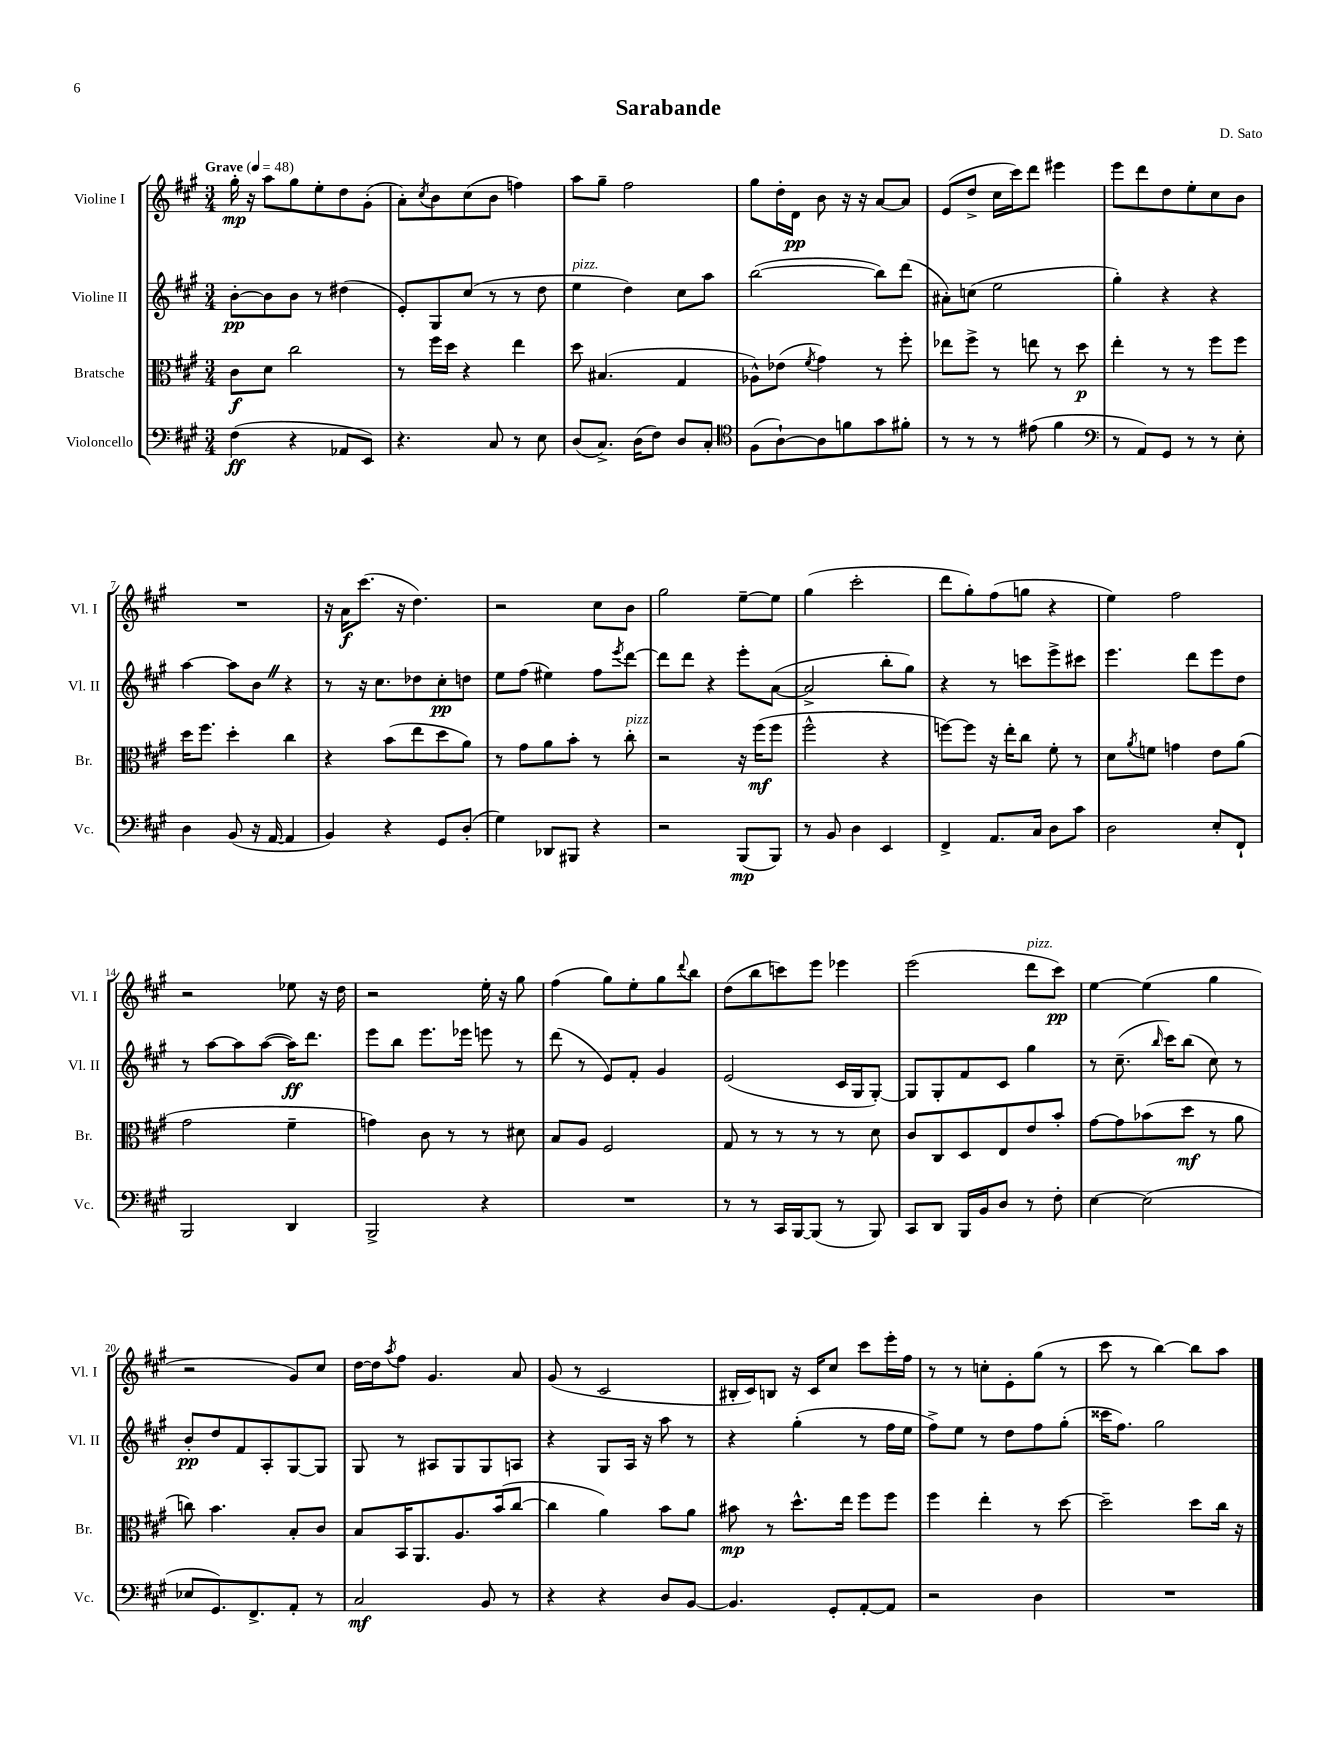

**kern	**kern	**kern	**kern
*staff4	*staff3	*staff2	*staff1
*clefF4	*clefC3	*clefG2	*clefG2
*k[f#c#g#]	*k[f#c#g#]	*k[f#c#g#]	*k[f#c#g#]
*M3/4	*M3/4	*M3/4	*M3/4
*MM48	*MM48	*MM48	*MM48
(4F#	8c#	[8b'	16gg#'
.	.	.	16r
.	8d	8b]	8aa
4r	2cc#	8b	8gg#
.	.	8r	8ee'
8AA-	.	(4dd#	8dd
8EE)	.	.	(8g#'
=	=	=	=
4.r	8r	8e')	8a')
.	.	.	8qcc#
.	16ff#	8G#	8b
.	16dd	.	.
.	4r	(8cc#	(8cc#
8C#	.	8r	8b
8r	4ee	8r	4ff)
8E	.	8dd	.
=	=	=	=
(8D	8dd	4ee	8aa
8.C#^)	(4.B#	.	8gg#~
.	.	4dd)	2ff#
(16D	.	.	.
8F#)	.	.	.
8D	4G#	8cc#	.
8C#'	.	8aa	.
=	=	=	=
*clefC4	*	*	*
(8F#	8A-^^)	([2bb	8gg#
[8A`)	(8e-	.	16dd'
.	.	.	16d
.	8qf#	.	.
8A]	4g#)	.	8b
8f	.	.	16r
.	.	.	16r
8g#	8r	8bb])	[8a
8f#'	8ff#'	(8ddd	8a]
=	=	=	=
8r	8ee-	8a#')	(8e
8r	8ff#^	(8cc	8dd^
8r	8r	2ee	16cc#
.	.	.	16ccc#)
(8e#	8ee	.	8ddd
4f#	8r	.	4eee#
.	8dd	.	.
=	=	=	=
*clefF4	*	*	*
8r	4ee'	4gg#')	8eee
8AA)	.	.	8ddd
8GG#	8r	4r	8dd
8r	8r	.	8ee'
8r	8ff#	4r	8cc#
8E'	8ff#	.	8b
=	=	=	=
4D	16dd	[4aa	2.r
.	8.ff#	.	.
(8BB	4dd'	8aa]	.
16r	.	8b	.
[16AA	.	.	.
4AA]	4cc#	4r	.
=	=	=	=
4BB)	4r	8r	16r
.	.	.	16a
.	.	16r	(8.ccc#
.	.	8.cc#	.
4r	(8b	.	.
.	.	.	16r
.	8ee	8dd-	4.dd)
8GG#	8dd	8cc#'	.
(8D'	8a)	8dd	.
=	=	=	=
4G#)	8r	8ee	2r
.	8g#	(8ff#	.
8DD-	8a	4ee#)	.
8BBB#	8b'	.	.
4r	8r	8ff#	8cc#
.	.	8qeee	.
.	8cc#'	[8ddd	8b
=	=	=	=
2r	2r	8ddd]	2gg#
.	.	8ddd	.
.	.	4r	.
(8BBB	16r	8eee'	[8ee~
.	(16ff#	.	.
8BBB)	8ff#	([8a	8ee]
=	=	=	=
8r	2ff#^^	2a^]	(4gg#
8BB	.	.	.
4D	.	.	2ccc#'
4EE	4r	8bb'	.
.	.	8gg#)	.
=	=	=	=
4FF#^	[8ff)	4r	8ddd
.	8ff]	.	8gg#')
8.AA	16r	8r	(8ff#
.	16ee'	.	.
.	8cc#	8ccc	8gg
16C#	.	.	.
8D	8f#'	8eee^	4r
8c#	8r	8ccc#	.
=	=	=	=
2D	8d	4.eee	4ee)
.	8qa	.	.
.	8f	.	.
.	4g	.	2ff#
.	.	8ddd	.
8E'	8e	8eee	.
8FF#`	(8a	8dd	.
=	=	=	=
2BBB	2g#	8r	2r
.	.	[8aa	.
.	.	8aa]	.
.	.	([8aa	.
4DD	4f#~	16aa])	8ee-
.	.	8.ddd	.
.	.	.	16r
.	.	.	16dd
=	=	=	=
2BBB^	4g)	8eee	2r
.	.	8bb	.
.	8c#	8.eee	.
.	8r	.	.
.	.	16eee-	.
4r	8r	8eee	16ee'
.	.	.	16r
.	8d#	8r	8gg#
=	=	=	=
2.r	8B	(8ddd	(4ff#
.	8A	8r	.
.	2F#	8e)	8gg#)
.	.	8f#'	8ee'
.	.	4g#	8gg#
.	.	.	8qqddd
.	.	.	8bb
=	=	=	=
8r	8G#	(2e	(8dd
8r	8r	.	8bb
16CC#	8r	.	8ccc)
[16BBB	.	.	.
(8BBB]	8r	.	8eee
8r	8r	16c#	4eee-
.	.	16G#	.
8BBB)	8d	[8G#')	.
=	=	=	=
8CC#	8c#	8G#]	(2eee
8DD	8C#	8G#'	.
16BBB	8D	8f#	.
16BB	.	.	.
8D	8E	8c#	.
8r	8e	4gg#	8ddd
8F#'	8b'	.	8ccc#)
=	=	=	=
[4E	[8g#	8r	[4ee
.	8g#]	(8.cc#~	.
(2E]	(8b-	.	(4ee]
.	.	16qqbb	.
.	.	16ccc#)	.
.	8dd	(8bb	.
.	8r	8cc#)	4gg#
.	8a	8r	.
=	=	=	=
8E-	8cc)	8b'	2r
8.GG#)	4.b	8dd	.
.	.	8f#	.
8.FF#^	.	.	.
.	.	8A'	.
8AA'	8B'	[8G#	8g#)
8r	8c#	8G#]	8cc#
=	=	=	=
2C#	8B	8G#	[16dd
.	.	.	16dd]
.	.	.	8qaa
.	16BB	8r	8ff#
.	8.AA	.	.
.	.	8A#	4.g#
.	8.A	8G#	.
8BB	.	8G#	.
.	(16b	.	.
8r	[8cc#	8A	8a
=	=	=	=
4r	4cc#]	4r	(8g#
.	.	.	8r
4r	4a)	8G#	2c#
.	.	16A	.
.	.	16r	.
8D	8b	8aa	.
[8BB	8a	8r	.
=	=	=	=
4.BB]	8b#	4r	16B#'
.	.	.	16c#)
.	8r	.	8B
.	8.dd^^	(4gg#'	16r
.	.	.	16c#
8GG#'	.	.	8cc#
.	16ee	.	.
[8AA'	8ff#	8r	8ccc#
8AA]	8ff#	16ff#	16eee'
.	.	16ee	16ff#
=	=	=	=
2r	4ff#	8ff#^)	8r
.	.	8ee	8r
.	4ee'	8r	8cc'
.	.	8dd	8e'
4D	8r	8ff#	(8gg#
.	[8dd	(8gg#'	8r
=	=	=	=
2.r	2dd~]	16ccc##	8ccc#
.	.	8.ff#)	.
.	.	.	8r
.	.	2gg#	[4bb)
.	8dd	.	8bb]
.	16cc#	.	8aa
.	16r	.	.
==	==	==	==
*-	*-	*-	*-
